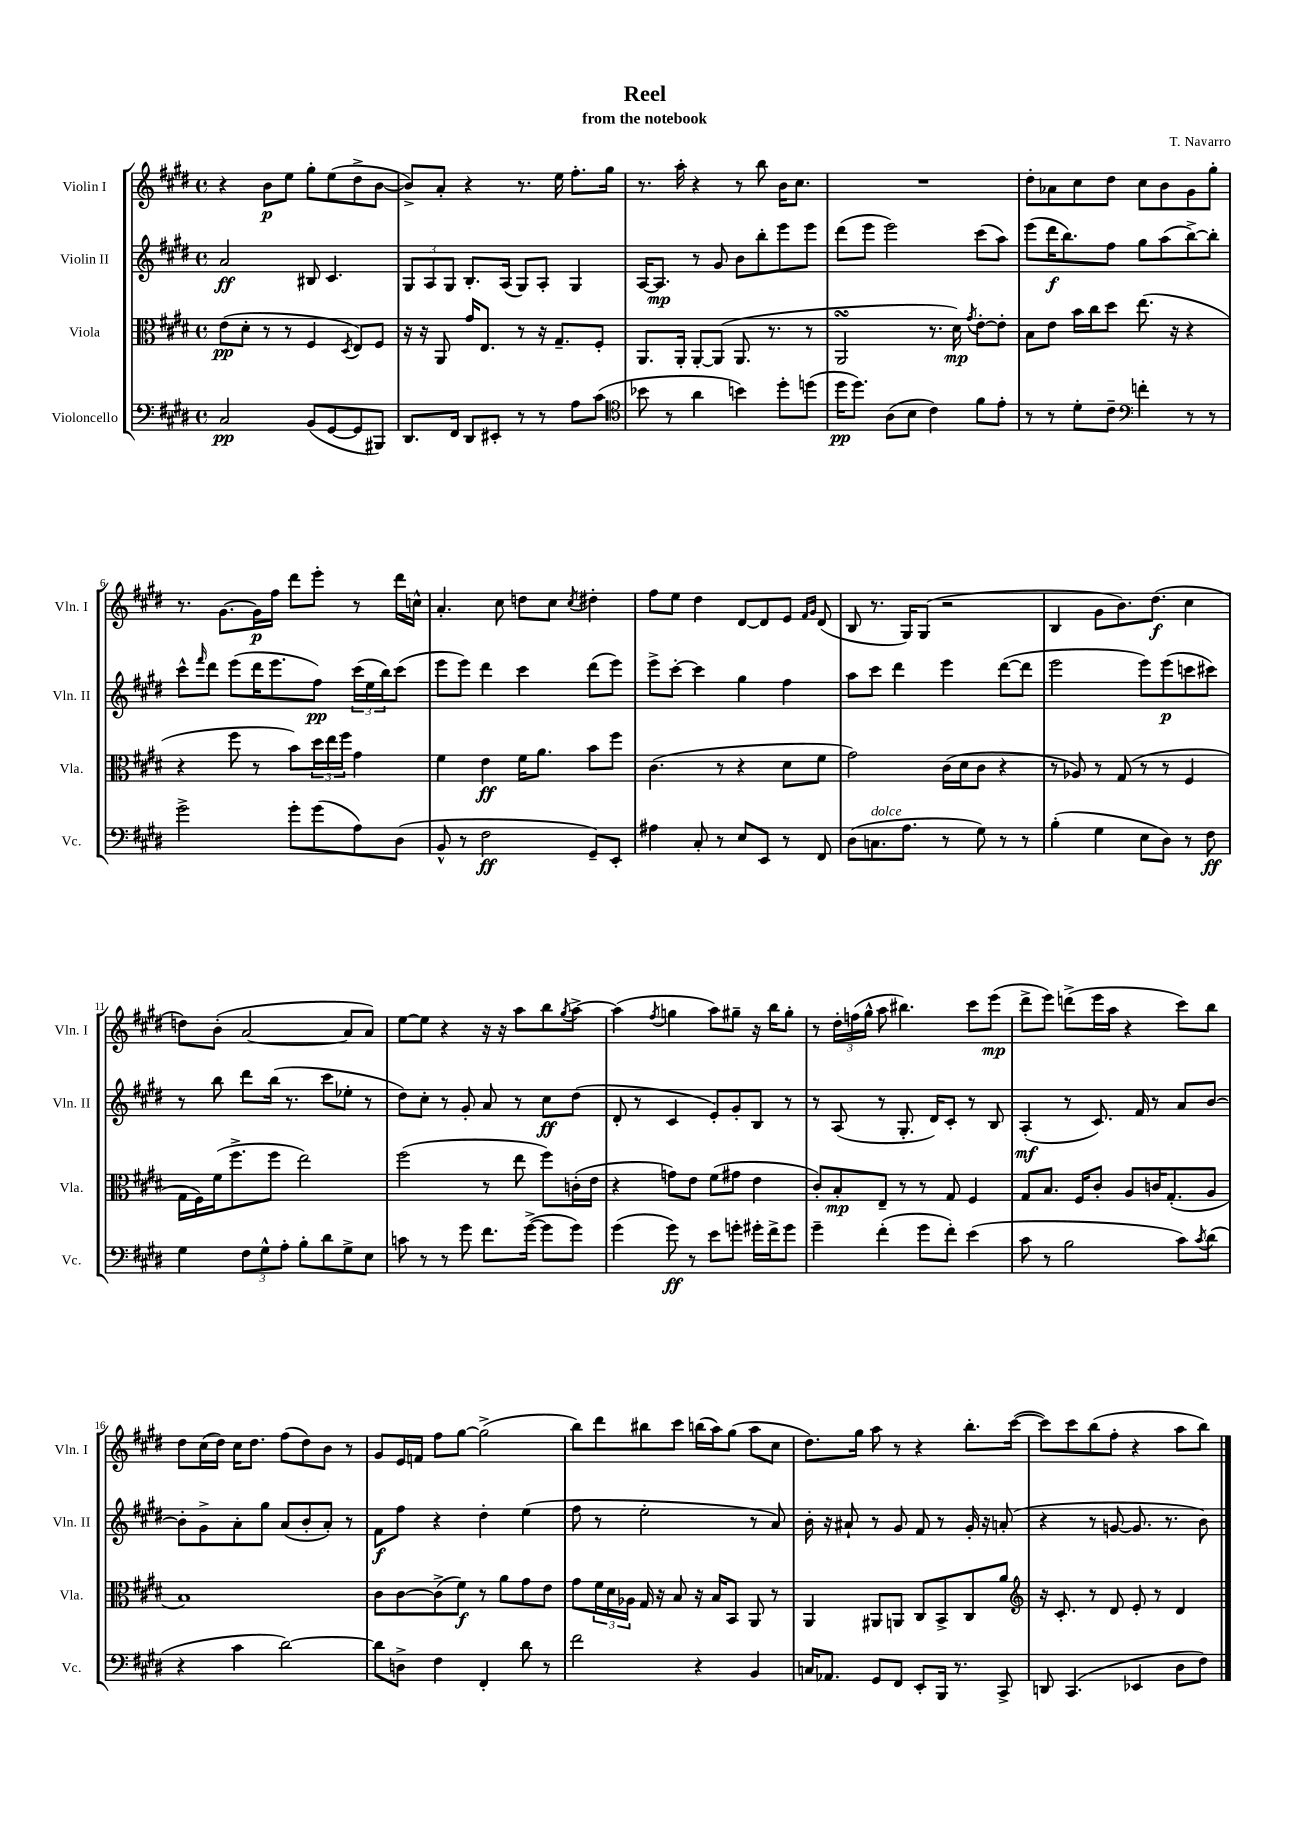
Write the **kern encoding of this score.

**kern	**kern	**kern	**kern
*staff4	*staff3	*staff2	*staff1
*clefF4	*clefC3	*clefG2	*clefG2
*k[f#c#g#d#]	*k[f#c#g#d#]	*k[f#c#g#d#]	*k[f#c#g#d#]
*M4/4	*M4/4	*M4/4	*M4/4
*met(c)	*met(c)	*met(c)	*met(c)
2C#/	(8e\L	2a/	4r
.	8d#'\J	.	.
.	8r	.	8b\L
.	8r	.	8ee\J
(8BB/L	4F#/	8B#/	8gg#'\L
[8GG#/	.	4.c#/	(8ee\
.	8qD#/	.	.
8GG#/]	8E/L)	.	8dd#^\
8BBB#/J)	8F#/J	.	[8b\J
=	=	=	=
8.DD#/L	16r	12G#/L	8b^/]L)
.	16r	.	.
.	.	12A/	.
.	8AA/	.	8a'/J
.	.	12G#/J	.
16FF#/Jk	.	.	.
8DD#/L	16g#/LK	8.B'/L	4r
.	8.E/J	.	.
8EE#'/J	.	.	.
.	.	(16A/Jk	.
8r	8r	8G#/L)	8.r
8r	16r	8A'/J	.
.	8.G#~/L	.	16ee\
8A\L	.	4G#/	8.ff#'\L
(8c#\J	8F#'/J	.	.
.	.	.	16gg#\Jk
=	=	=	=
*clefC4	*	*	*
8b-\	8.AA/L	[16A/LK	8.r
.	.	8.A/]J	.
8r	.	.	.
.	16AA'/Jk	.	16aa'\
4a\	[8AA'/L	8r	4r
.	(8AA/]J	8g#/	.
4b\)	8.AA/	8b\L	8r
.	.	8bb'\	8bb\
.	8.r	.	.
8dd#'\L	.	8eee\	16b\LK
.	.	.	8.cc#\J
(8dd\J	8r	8eee\J	.
=	=	=	=
16dd#\LK	2AA/	(8ddd#\L	1r
8.dd#\J)	.	.	.
.	.	8eee\J	.
(8A\L	.	2eee\)	.
8B\J	.	.	.
4c#\)	8.r	.	.
.	16d#\)	.	.
.	8qg#/	.	.
8f#\L	[8e'\L	(8ccc#\L	.
8e'\J	8e'\]J	8aa\J)	.
=	=	=	=
8r	8B\L	(8eee\L	8dd#'\L
8r	8e\J	16ddd#\K	8a-\
.	.	8.bb\)	.
8d#'\L	16b\LL	.	8cc#\
.	16cc#\J	.	.
8c#~\J	8dd#\J	8ff#\J	8dd#\J
*clefF4	*	*	*
4f'\	(8.ee\	8gg#\L	8cc#\L
.	.	(8aa\	8b\
.	16r	.	.
8r	4r	[8bb^\)	8g#\
8r	.	8bb'\]J	8gg#'\J
=	=	=	=
2g#^\	4r	8ccc#^^\L	8.r
.	.	16qqfff#/	.
.	.	8ddd#\J	.
.	.	.	[8.g#\L
.	8ff#\	(8eee\L	.
.	8r	16ddd#\K	16g#\]L
.	.	8.eee\	16ff#\JJ
8g#'\L	8b\L)	.	8ddd#\L
(8g#\	24dd#\L	8ff#\J)	8eee'\J
.	24ee\	.	.
.	24ff#\JJ	.	.
8A\)	4g#\	(24ccc#\LL	8r
.	.	24ee\	.
.	.	24bb\J)	.
(8D#\J	.	(8ccc#\J	16ddd#\LL
.	.	.	16cc^^\JJ
=	=	=	=
8BB^^/	4f#\	8eee\L	4.a'/
8r	.	8eee\J)	.
2F#\	4e\	4ddd#\	.
.	.	.	8cc#\
.	16f#\LK	4ccc#\	8dd\L
.	8.a\J	.	.
.	.	.	8cc#\J
.	.	.	8qcc#/
8GG#~/L)	8b\L	(8ddd#\L	4dd#'\
8EE'/J	8ff#\J	8eee\J)	.
=	=	=	=
4A#\	(4.c#\	8eee^\L	8ff#\L
.	.	[8ccc#'\J	8ee\J
8C#'/	.	4ccc#\]	4dd#\
8r	8r	.	.
8E/L	4r	4gg#\	[8d#/L
8EE/J	.	.	8d#/]
8r	8d#\L	4ff#\	8e/J
.	.	.	16qqf#/LL
.	.	.	16qqg#/JJ
8FF#/	8f#\J	.	(8d#/
=	=	=	=
(8D#\L	2g#\)	8aa\L	8B/
8.C\	.	8ccc#\J	8.r
.	.	4ddd#\	.
8.A\J	.	.	16G#/LK)
.	.	.	(8G#/J
8r	(16c#\LL	4eee\	2r
.	16d#\J	.	.
8G#\)	8c#\J	.	.
8r	4r	([8ddd#\L	.
8r	.	8ddd#\]J	.
=	=	=	=
(4B'\	8r	2eee\	4B/
.	8A-/)	.	.
4G#\	8r	.	8g#\L
.	(8G#/	.	8.b\)
8E\L	8r	8eee\L)	.
.	.	.	(8.dd#\J
8D#\J)	8r	(8eee\	.
8r	4F#/	8ccc\	4cc#\
8F#\	.	8ccc#\J)	.
=	=	=	=
4G#\	16G#\LL	8r	8dd\L)
.	16F#\)	.	.
.	(16f#\J	8bb\	(8b'\J
.	8.ff#^\	.	.
12F#\L	.	8ddd#\L	[2a/
12G#^^\	.	.	.
.	8ff#\J	(16bb\Jk	.
12A'\J	.	.	.
.	.	8.r	.
8B'\L	2ee\)	.	.
8d#\	.	8ccc#\L	.
8G#^\	.	8ee-'\J	8a/]L
8E\J	.	8r	8a/J)
=	=	=	=
8c\	(2ff#\	8dd#\L)	[8ee\L
8r	.	8cc#'\J	8ee\]J
8r	.	8r	4r
8g#\	.	8g#'/	.
8.f#\L	8r	8a/	16r
.	.	.	16r
.	8ee\	8r	8aa\L
([16g#^\Jk	.	.	.
8g#\]L	8ff#\L)	8cc#\L	8bb\
.	.	.	8qgg#/
8g#\J)	(16c'\L	(8dd#\J	[8aa^\J
.	16e\JJ	.	.
=	=	=	=
(4g#\	4r	8d#'/	(4aa\]
.	.	8r	.
.	.	.	8qff#/
8g#\)	8g\L)	4c#/	4gg\
8r	8e\J	.	.
8e\L	(8f#\L	8e'/L)	8aa\L)
8g'\J	8g#\J	8g#'/	8gg#~\J
16g#'\LL	4e\	8B/J	16r
16f#^\J	.	.	16bb\LK
8g#\J	.	8r	8gg#'\J
=	=	=	=
4g#~\	8c#'/L)	8r	8r
.	8B'/	(8A/	24dd#'\LL
.	.	.	(24ff\
.	.	.	24gg#^^\JJ
(4f#'\	8E~/J	8r	8aa\
.	8r	8.G#'/	4.bb#\)
8g#\L	8r	.	.
.	.	16d#/LK)	.
8f#'\J)	8G#/	8c#'/J	.
(4e\	4F#/	8r	8ccc#\L
.	.	8B/	(8eee\J
=	=	=	=
8c#\	8G#/L	(4A'/	8ddd#^\L
8r	8.B/J	.	8eee\J)
2B\	.	8r	(8ddd^\L
.	16F#/LK	.	.
.	8c#'/J	8.c#/)	16eee\L
.	.	.	16aa\JJ
.	8A/L	.	4r
.	.	16f#/	.
.	16c/K	8r	.
.	(8.G#'/	.	.
8c#\L)	.	8a/L	8ccc#\L)
8qc#/	.	.	.
(8d#\J	8A/J	[8b/J	8bb\J
=	=	=	=
4r	1B)	8b'\]L	8dd#\L
.	.	8g#^\	(16cc#\L
.	.	.	16dd#\JJ)
4c#\	.	8a'\	16cc#\LK
.	.	.	8.dd#\J
.	.	8gg#\J	.
[2d#\)	.	(8a/L	(8ff#\L
.	.	8b'/	8dd#\)
.	.	8a'/J)	8b\J
.	.	8r	8r
=	=	=	=
8d#\]L	8c#\L	8f#\L	8g#/L
8D^\J	[8c#\	8ff#\J	16e/L
.	.	.	16f/JJ
4F#\	(8c#^\]	4r	8ff#\L
.	8f#\J)	.	[8gg#\J
4FF#'/	8r	4dd#'\	(2gg#^\]
.	8a\L	.	.
8d#\	8g#\	(4ee\	.
8r	8e\J	.	.
=	=	=	=
2f#\	8g#\L	8ff#\	8bb\L)
.	24f#\L	8r	8ddd#\
.	24d#\	.	.
.	24A-\JJ	.	.
.	16G#/	2ee'\	8bb#\
.	16r	.	.
.	8B/	.	8ccc#\J
4r	16r	.	(16bb\LL
.	16B/LK	.	16aa\J)
.	8BB/J	.	(8gg#\J
4BB/	8AA/	8r	8aa\L
.	8r	8a/)	8cc#\J
=	=	=	=
16C/LK	4AA/	16b'\	8.dd#\L)
8.AA-/J	.	16r	.
.	.	8a#`/	.
.	.	.	16gg#\Jk
8GG#/L	8AA#/L	8r	8aa\
8FF#/J	8AA/J	8g#/	8r
8EE'/L	8C#/L	8f#/	4r
16BBB/Jk	8BB^/	8r	.
8.r	.	.	.
.	8C#/	16g#'/	8.bb'\L
.	.	16r	.
8CC#^/	8a/J	(8a'/	.
.	.	.	([16ccc#\Jk
=	=	=	=
*	*clefG2	*	*
8DD/	16r	4r	8ccc#\]L)
.	8.c#'/	.	.
(4.CC#/	.	.	8ccc#\
.	8r	8r	(8bb\
.	8d#/	[8g/	8ff#'\J
4EE-/	8e'/	8.g/]	4r
.	8r	.	.
.	.	8.r	.
8D#\L	4d#/	.	8aa\L
8F#\J)	.	8b\)	8bb\J)
==	==	==	==
*-	*-	*-	*-
